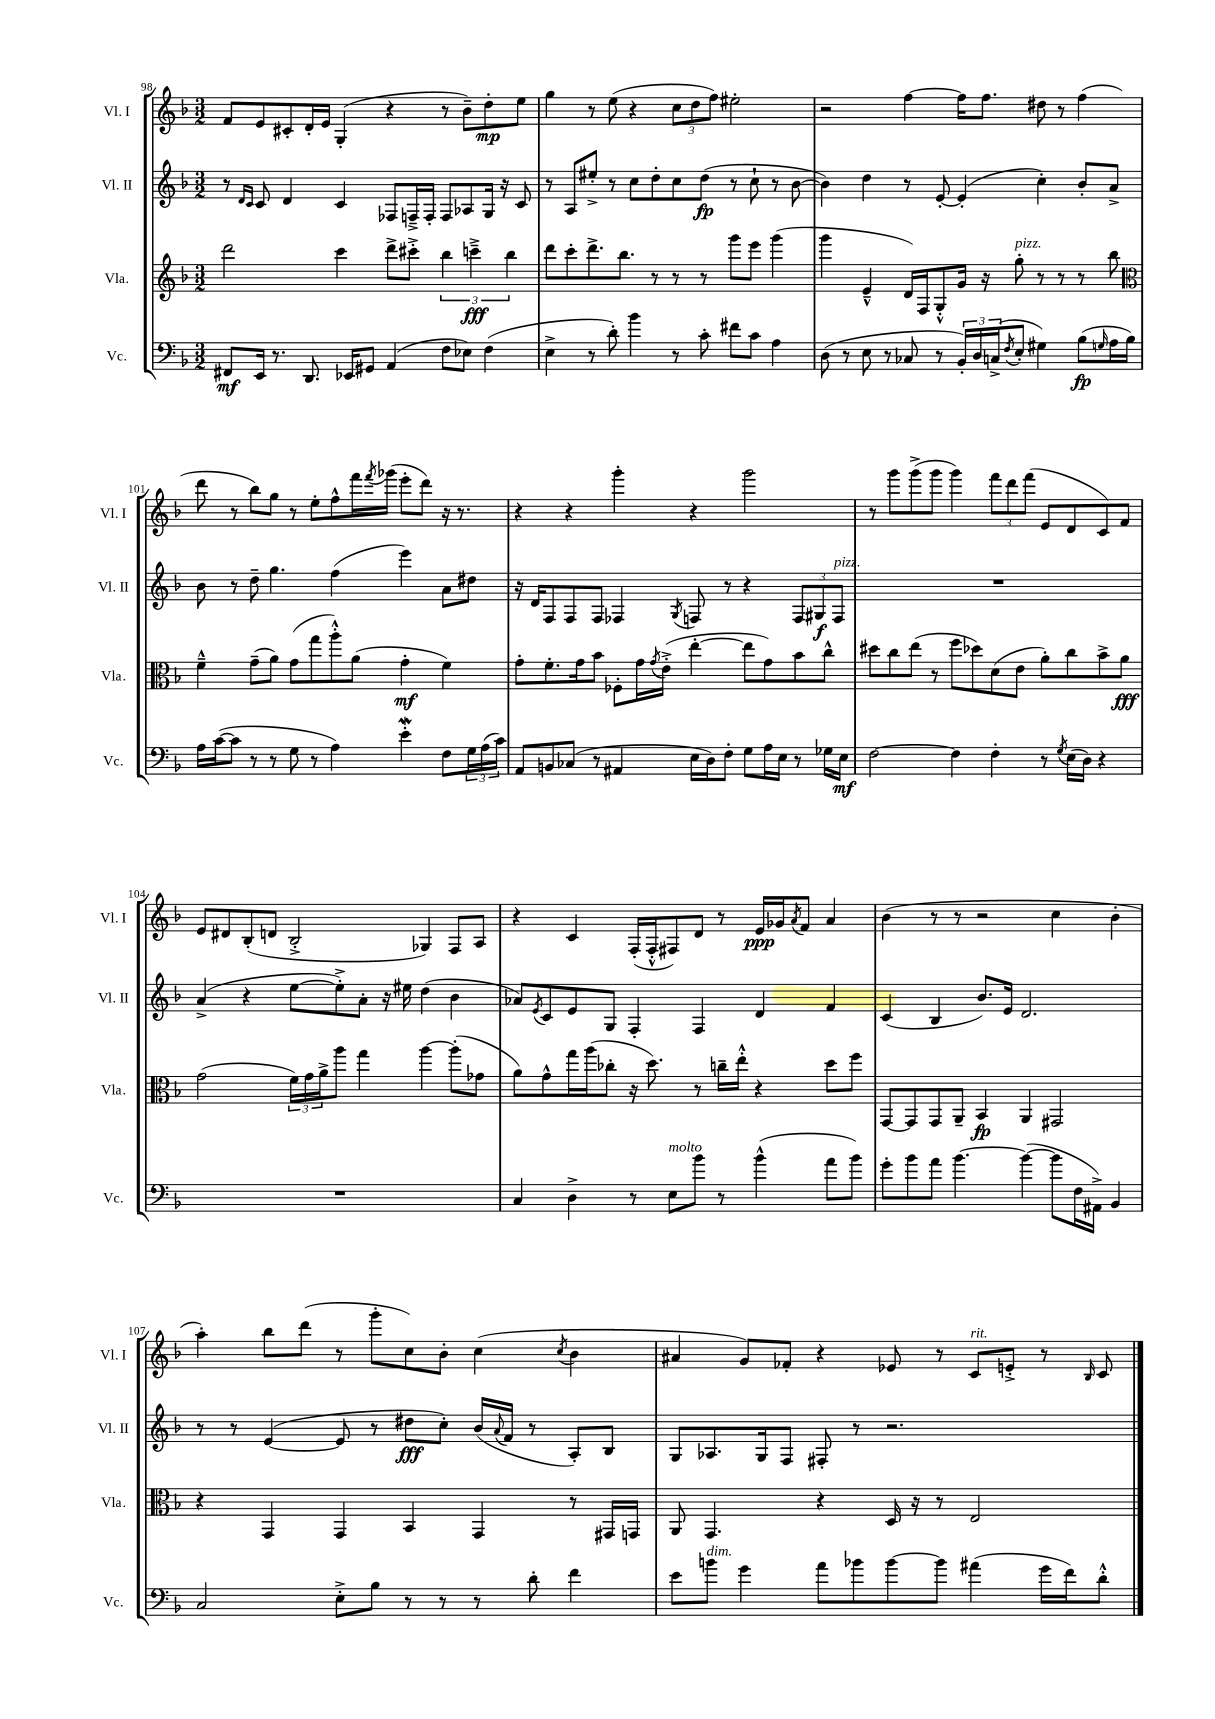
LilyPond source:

<<
\new StaffGroup <<
\new Staff = "s0" \with { instrumentName = "Vl. I" shortInstrumentName = "Vl. I" } {
    \clef treble \key f \major \numericTimeSignature \time 3/2
    f'8 e'8 cis'8-. d'16-. e'16 g4-.( r4 r8 bes'8--) d''8-.\mp e''8 |
    g''4 r8 e''8( r4 \tuplet 3/2 { c''8 d''8 f''8) } eis''2-. |
    r2 f''4~ f''16 f''8. dis''8 r8 f''4( |
    d'''8 r8 bes''8) g''8 r8 e''8-. f''8-^ f'''16 \acciaccatura { f'''8 } ges'''16( e'''8-. d'''8) r16 r8. |
    r4 r4 g'''4-. r4 g'''2 |
    r8 g'''8 g'''8->( g'''8 g'''4) \tuplet 3/2 { f'''8 d'''8 f'''8( } e'8 d'8 c'8) f'8 |
    e'8 dis'8 bes8-.( d'8 bes2-.-> ges4) f8 a8 |
    r4 c'4 f16-.( f16-.-^ fis8) d'8 r8 e'16\ppp ges'16 \acciaccatura { a'8 } f'8 a'4 |
    bes'4( r8 r8 r2 c''4 bes'4-. |
    a''4-.) bes''8 d'''8( r8 g'''8-. c''8) bes'8-. c''4( \acciaccatura { c''8 } bes'4 |
    ais'4 g'8) fes'8-. r4 ees'8 r8 c'8^\markup { \italic "rit." } e'8-.-> r8 \grace { bes16 } c'8 \bar "|." |
}
\new Staff = "s1" \with { instrumentName = "Vl. II" shortInstrumentName = "Vl. II" } {
    \clef treble \key f \major \numericTimeSignature \time 3/2
    r8 \grace { d'16 c'16 } c'8 d'4 c'4 fes8 f16---> f16-. f8 aes8 g16 r16 c'8 |
    r8 a8 eis''8-.-> r8 c''8 d''8-. c''8 d''8\fp( r8 c''8-! r8 bes'8~ |
    bes'4) d''4 r8 e'8~-. e'4-.( c''4-.) bes'8-. a'8-> |
    bes'8 r8 d''8-- g''4. f''4( e'''4) a'8 dis''8 |
    r16 d'16 f8 f8 f8 fes4 \acciaccatura { g8 } f8 r8 r4 \tuplet 3/2 { f8 gis8\f f8^\markup { \italic "pizz." } } |
    R1. |
    a'4->( r4 e''8~ e''8-.->) a'8-. r16 eis''16 d''4( bes'4 |
    aes'8) \acciaccatura { e'8 } c'8 e'8 g8 f4-. f4 d'4 f'4 |
    c'4( bes4 bes'8.) e'16 d'2. |
    r8 r8 e'4~( e'8 r8 dis''8\fff c''8-.) bes'16( \appoggiatura { a'8 } f'16 r8 a8-.) bes8 |
    g8 aes8. g16 f8 fis8-. r8 r2. \bar "|." |
}
\new Staff = "s2" \with { instrumentName = "Vla." shortInstrumentName = "Vla." } {
    \clef treble \key f \major \numericTimeSignature \time 3/2
    d'''2 c'''4 d'''8-> cis'''8-.-> \tuplet 3/2 { bes''4 c'''4--->\fff bes''4 } |
    d'''8 c'''8-. d'''8.-> bes''8. r8 r8 r8 g'''8 e'''8 g'''4( |
    g'''4 e'4---^ d'16) f16 g8-.-^ g'16 r16 g''8-.^\markup { \italic "pizz." } r8 r8 r8 bes''8 |
    \clef alto f'4---^ g'8--( a'8) g'8( g''8 a''8-.-^) a'8( g'4-.\mf f'4) |
    g'8-. f'8.-. g'16 bes'8 fes8-. g'16 \acciaccatura { g'8 } e'16-.->( e''4~-. e''8 g'8) bes'8 c''8-^ |
    dis''8 c''8 e''8( r8 f''8 des''8) d'8( e'8 a'8-.) c''8 bes'8-> a'8\fff |
    g'2( \tuplet 3/2 { f'16) g'16 a'16-> } a''8 g''4 a''4~ a''8-.( ges'8 |
    a'8) g'8-^ g''16 a''16( ces''8-. r16 d''8.) r8 c''16-- e''16-.-^ r4 d''8 f''8 |
    g,8~ g,8 g,8 a,8-- bes,4\fp a,4 gis,2 |
    r4 g,4 g,4 bes,4 g,4 r8 gis,16 g,16 |
    a,8 g,4. r4 d16 r16 r8 e2 \bar "|." |
}
\new Staff = "s3" \with { instrumentName = "Vc." shortInstrumentName = "Vc." } {
    \clef bass \key f \major \numericTimeSignature \time 3/2
    fis,8\mf e,16 r8. d,8. ees,16 gis,8 a,4( f8 ees8) f4( |
    e4-> r8 d'8-.) bes'4 r8 c'8-. fis'8 c'8 a4 |
    d8( r8 e8 r8 ces8 r8 \tuplet 3/2 { bes,16-.) d16 c16->( } \acciaccatura { f8 } e8-. gis4) bes8\fp( \grace { g16 } a16 bes16) |
    a16 c'16~( c'8 r8 r8 g8 r8 a4) e'4-.\mordent f8 \tuplet 3/2 { g16 a16( c'16) } |
    a,8 b,8 ces8( r8 ais,4 e16 d16) f8-. g8 a16 e16 r8 ges16 e16\mf |
    f2~ f4 f4-. r8 \acciaccatura { g8 } e16( d16) r4 |
    R1. |
    c4 d4-> r8 e8^\markup { \italic "molto" } bes'8 r8 bes'4-^( a'8 bes'8) |
    g'8-. bes'8 a'8 bes'4.~ bes'4~( bes'8 f16 ais,16->) bes,4 |
    c2 e8-.-> bes8 r8 r8 r8 d'8-. f'4 |
    e'8 b'8^\markup { \italic "dim." } g'4 a'8 bes'8 bes'8~ bes'8 ais'4( g'16 f'16) d'8-.-^ \bar "|." |
}
>>
>>
\layout { \context { \Score currentBarNumber = #98 } }
